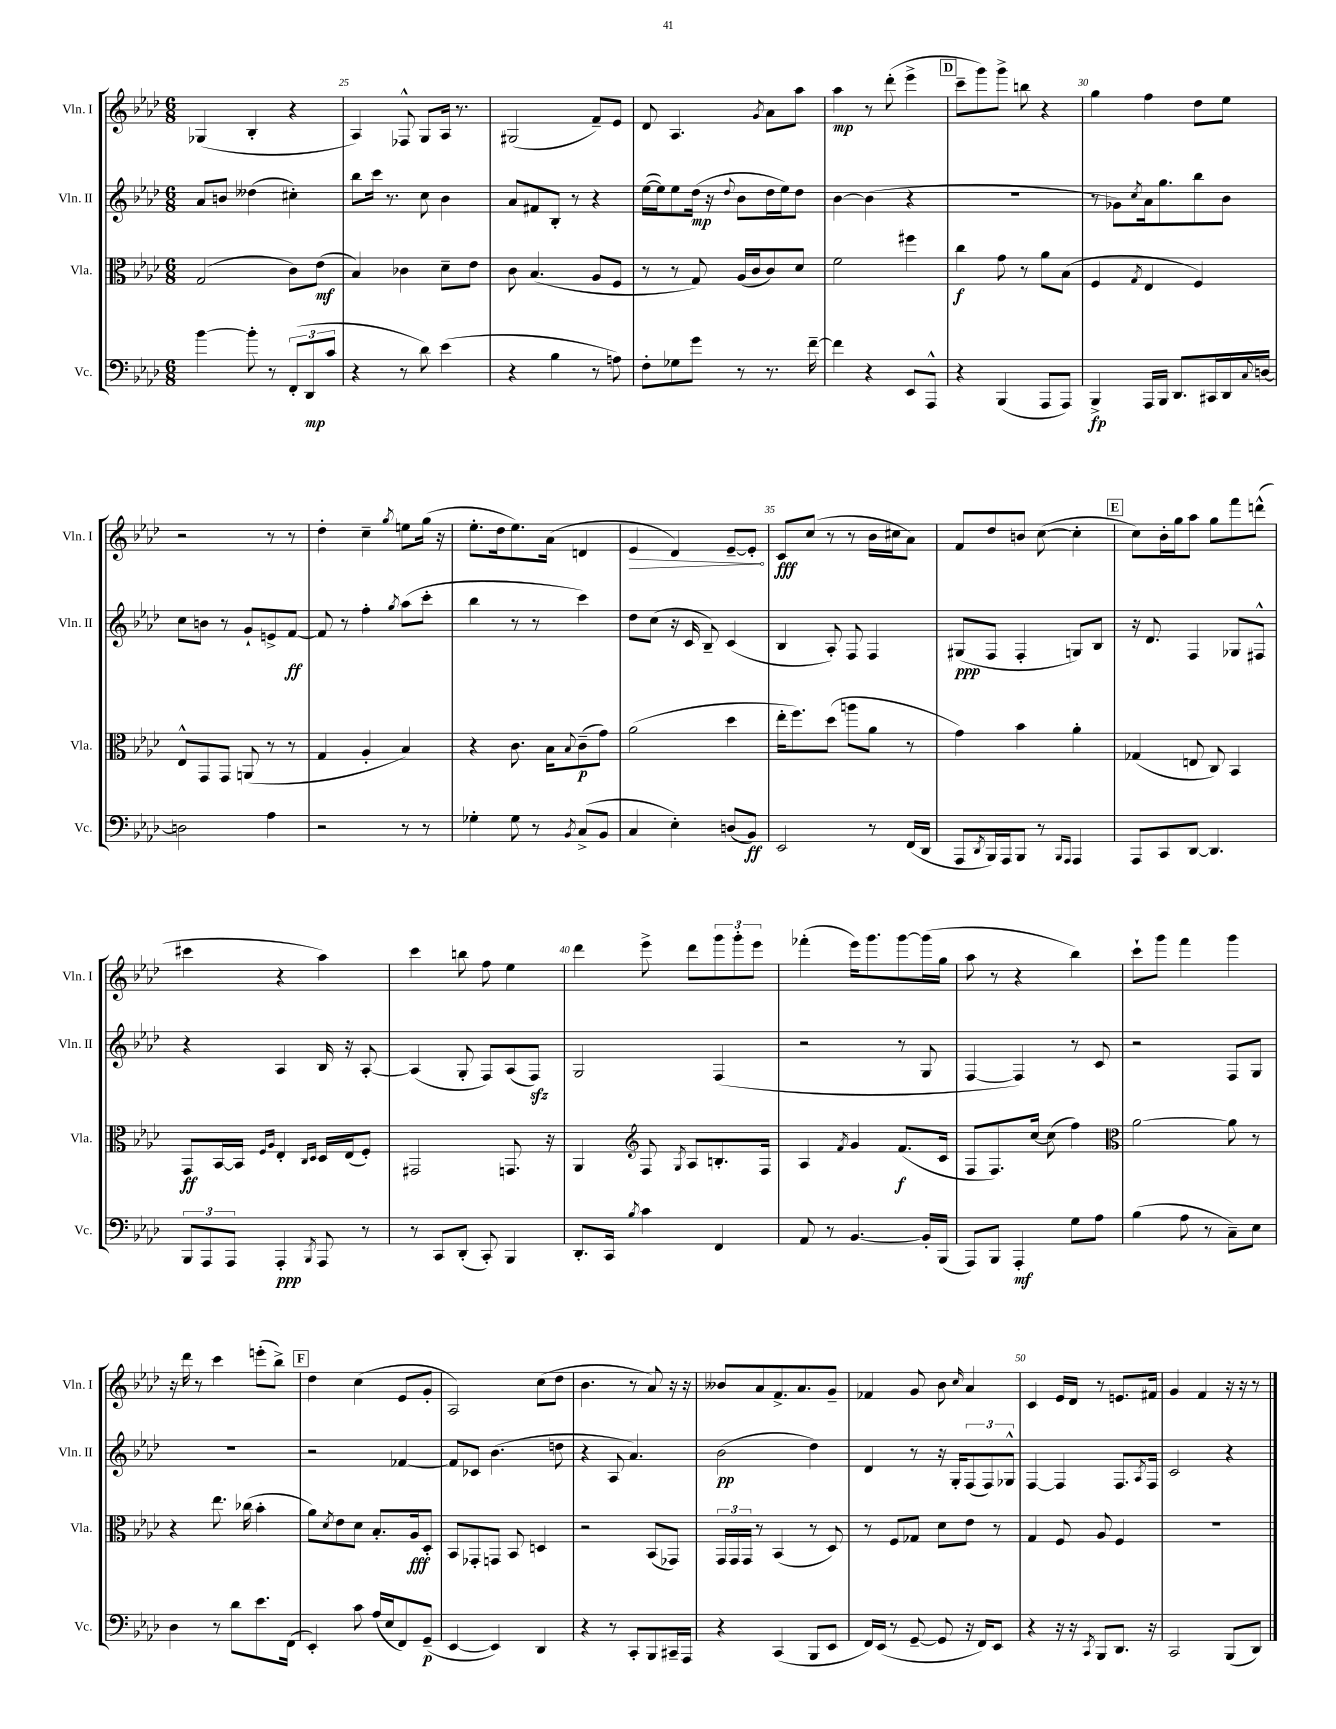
<<
\new StaffGroup <<
\new Staff = "s0" \with { instrumentName = "Vln. I" shortInstrumentName = "Vln. I" } {
    \clef treble \key aes \major \numericTimeSignature \time 6/8
    ges4( bes4-. r4 |
    aes4) fes8-^ g8 aes16 r8. |
    gis2( f'8--) ees'8 |
    des'8 aes4. \acciaccatura { g'8 } aes'8 aes''8 |
    aes''4\mp r8 des'''8-.( ees'''4-> |
    \mark \markup { \box "D" } c'''8-- g'''8) g'''8-> b''8 r4 |
    g''4 f''4 des''8 ees''8 |
    r2 r8 r8 |
    des''4-. c''4-- \acciaccatura { g''8 } e''8 g''16( r16 |
    ees''8.-. des''16 ees''8.) aes'16( d'4 |
    \once \override Hairpin.circled-tip = ##t ees'4\> des'4) ees'8~-- ees'8-.\! |
    c'8\fff c''8( r8 r8 bes'16 cis''16 aes'8) |
    f'8 des''8 b'8 c''8~( c''4-. |
    \mark \markup { \box "E" } c''8) bes'16-. g''16 aes''8 g''8 f'''8 d'''8-^( |
    cis'''4 r4 aes''4) |
    c'''4 b''8 f''8 ees''4 |
    des'''4 ees'''8-> des'''8 \tuplet 3/2 { g'''8 g'''8-. ees'''8 } |
    fes'''4-.( ees'''16) g'''8. g'''8~ g'''16( g''16 |
    aes''8 r8 r4 bes''4) |
    c'''8-! g'''8 f'''4 g'''4 |
    r16 des'''16 r8 c'''4 e'''8-.( bes''8->) |
    \mark \markup { \box "F" } des''4 c''4( ees'8 g'8-. |
    aes2) c''8( des''8 |
    bes'4. r8 aes'8) r16 r16 |
    beses'8 aes'8 f'8.-> aes'8. g'8-- |
    fes'4 g'8 bes'8 \grace { c''16 } aes'4 |
    c'4 ees'16 des'16 r8 e'8. fis'16 |
    g'4 f'4 r16 r16 r8 \bar "|." |
}
\new Staff = "s1" \with { instrumentName = "Vln. II" shortInstrumentName = "Vln. II" } {
    \clef treble \key aes \major \numericTimeSignature \time 6/8
    aes'8 b'8 deses''4( cis''4-.) |
    bes''8 c'''16 r8. c''8 bes'4 |
    aes'8 fis'8 bes8-. r8 r4 |
    ees''16~( ees''16) ees''8 des''16\mp( r16 \appoggiatura { des''8 } bes'8 des''16 ees''16) des''8 |
    bes'4~ bes'4( r4 |
    \mark \markup { \box "D" } R2. |
    r8 ges'8) \acciaccatura { c''8 } aes'16 g''8. bes''8 bes'8 |
    c''8 b'8 r8 g'8-! e'8-> f'8~\ff |
    f'8 r8 f''4-. \acciaccatura { g''8 } aes''8( c'''8-. |
    bes''4 r8 r8 c'''4) |
    des''8 c''8( r16 c'16 bes8--) c'4( |
    bes4 aes8-.) f8 f4 |
    gis8\ppp( f8 f4-. g8) bes8 |
    \mark \markup { \box "E" } r16 des'8. f4 ges8 fis8-^ |
    r4 aes4 bes16 r16 aes8~-. |
    aes4( g8-. f8) aes8( f8\sfz) |
    g2 f4( |
    r2 r8 g8 |
    f4~ f4) r8 c'8 |
    r2 f8 g8 |
    R2. |
    \mark \markup { \box "F" } r2 fes'4~ |
    fes'8 ces'8 bes'4.( d''8 |
    r4 aes8 aes'4.) |
    bes'2\pp( des''4) |
    des'4 r8 r16 g16-. \tuplet 3/2 { f8( f8) ges8-^ } |
    f4~ f4 f8. \acciaccatura { aes8 } f16 |
    c'2 r4 \bar "|." |
}
\new Staff = "s2" \with { instrumentName = "Vla." shortInstrumentName = "Vla." } {
    \clef alto \key aes \major \numericTimeSignature \time 6/8
    g2( c'8) ees'8\mf( |
    bes4) ces'4 des'8-- ees'8 |
    c'8 bes4.( aes8 f8 |
    r8 r8 g8) aes16( c'16 c'8) des'8 |
    f'2 fis''4 |
    \mark \markup { \box "D" } c''4\f g'8 r8 aes'8 bes8( |
    f4 \acciaccatura { g8 } ees4 f4) |
    ees8-^ g,8 g,8 a,8( r8 r8 |
    g4 aes4-. bes4) |
    r4 c'8. bes16 \appoggiatura { bes8 } c'8--\p( g'8) |
    aes'2( des''4 |
    ees''16-. f''8.) des''8( a''8 aes'8 r8 |
    g'4) bes'4 aes'4-. |
    \mark \markup { \box "E" } ges4( e8 c8) bes,4 |
    g,8\ff bes,16~ bes,16 \grace { f16 aes16 } ees4-. \grace { c16 des16 } des16 ees16( f8-.) |
    gis,2 g,8. r16 |
    aes,4 \clef treble f8 \acciaccatura { g8 } aes8 b8.-. f16 |
    aes4 \acciaccatura { f'8 } g'4 f'8.\f( c'16 |
    f8 f8.) c''16~ c''8( f''4) |
    \clef alto aes'2~ aes'8 r8 |
    r4 ees''8. ces''16( bes'4-. |
    \mark \markup { \box "F" } aes'8) \acciaccatura { des'8 } ees'8 des'8 bes8.-. aes16\fff des8-. |
    bes,8 ges,8-. g,8 bes,8 d4 |
    r2 bes,8( ges,8) |
    \tuplet 3/2 { g,16 g,16 g,16 } r8 bes,4( r8 des8) |
    r8 f8 ges8 des'8 ees'8 r8 |
    g4 f8 aes8 f4 |
    R2. \bar "|." |
}
\new Staff = "s3" \with { instrumentName = "Vc." shortInstrumentName = "Vc." } {
    \clef bass \key aes \major \numericTimeSignature \time 6/8
    bes'4~ bes'8-. r8 \tuplet 3/2 { f,8-.( des,8\mp c'8 } |
    r4 r8 des'8) ees'4( |
    r4 bes4 r8 a8) |
    f8-. ges8 g'8 r8 r8. f'16~-- |
    f'4 r4 ees,8 aes,,8-^ |
    \mark \markup { \box "D" } r4 bes,,4( aes,,8 aes,,8) |
    bes,,4->\fp aes,,16 bes,,16 des,8. cis,16 des,16 \appoggiatura { c8 } d16~ |
    d2 aes4 |
    r2 r8 r8 |
    ges4-. ges8 r8 \acciaccatura { bes,8 } c8->( bes,8 |
    c4 ees4-.) d8( bes,8\ff) |
    ees,2 r8 f,16( des,16 |
    aes,,8 \acciaccatura { des,8 } bes,,16) aes,,16 bes,,8 r8 \grace { bes,,16 aes,,16 } aes,,4 |
    \mark \markup { \box "E" } aes,,8 c,8 des,8~ des,4. |
    \tuplet 3/2 { bes,,8 aes,,8 aes,,8 } aes,,4-.\ppp \acciaccatura { bes,,8 } aes,,8 r8 |
    r8 c,8 des,8-.( c,8-.) bes,,4 |
    des,8.-. c,16 \acciaccatura { bes8 } c'4 f,4 |
    aes,8 r8 bes,4.~ bes,16-. bes,,16( |
    aes,,8) bes,,8 aes,,4-.\mf g8 aes8 |
    bes4( aes8 r8 c8--) ees8 |
    des4 r8 des'8 ees'8. f,16( |
    \mark \markup { \box "F" } ees,4-.) c'8 aes16( ees16 f,8) g,8--\p( |
    ees,4~ ees,4) des,4 |
    r4 r8 c,8-. bes,,8 cis,16-- aes,,16 |
    r4 c,4( bes,,8 ees,8 |
    f,16) ees,16( r8 g,8~-- g,8 r16 f,16) ees,8 |
    r4 r16 r16 \acciaccatura { c,8 } bes,,8 des,8. r16 |
    c,2 bes,,8( des,8) \bar "|." |
}
>>
>>
\layout { \context { \Score currentBarNumber = #24 \override BarNumber.break-visibility = ##(#f #t #t) barNumberVisibility = #(every-nth-bar-number-visible 5) } }
